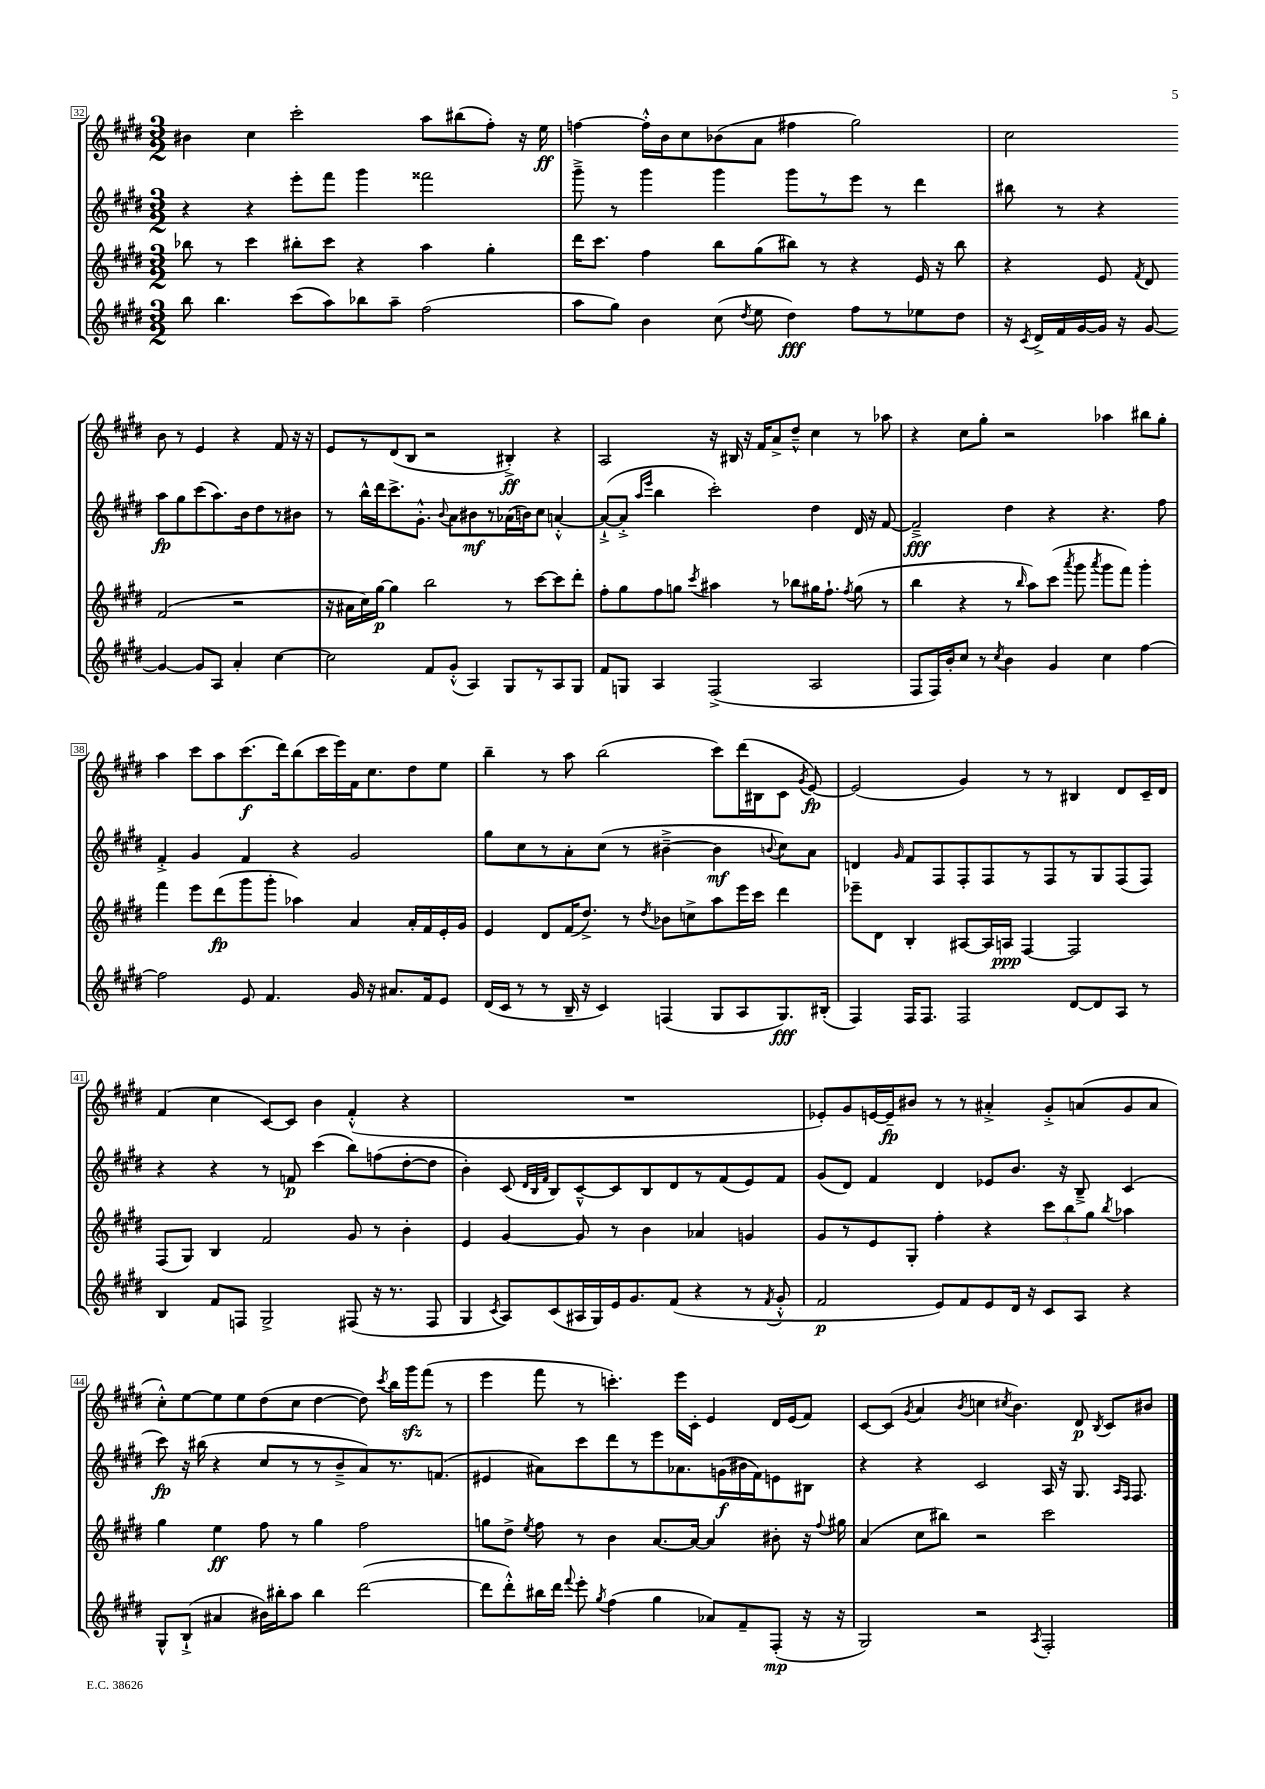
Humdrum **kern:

**kern	**kern	**kern	**kern
*staff4	*staff3	*staff2	*staff1
*clefG2	*clefG2	*clefG2	*clefG2
*k[f#c#g#d#]	*k[f#c#g#d#]	*k[f#c#g#d#]	*k[f#c#g#d#]
*M3/2	*M3/2	*M3/2	*M3/2
8bb\	8bb-\	4r	4b#\
4.bb\	8r	.	.
.	4ccc#\	4r	4cc#\
(8ccc#\L	8bb#'\L	8eee'\L	2ccc#'\
8aa\)	8ccc#\J	8fff#\J	.
8bb-\	4r	4ggg#\	.
8aa~\J	.	.	.
(2ff#\	4aa\	2fff##\	8aa\L
.	.	.	(8bb#\
.	4gg#'\	.	8ff#'\J)
.	.	.	16r
.	.	.	16ee\
=	=	=	=
8aa\L	16ddd#\LK	8ggg#~^\	[4ff\
.	8.ccc#\J	.	.
8gg#\J)	.	8r	.
4b\	4ff#\	4ggg#\	16ff'^^\]LL
.	.	.	16b\J
.	.	.	8cc#\
(8cc#\	8bb\L	4ggg#\	(8b-\
8qdd#/	.	.	.
8ee\	(8gg#\	.	8a\J
4dd#\)	8bb#\J)	8ggg#\L	4ff#\
.	8r	8r	.
8ff#\L	4r	8eee\J	2gg#\)
8r	.	8r	.
8ee-\	16e/	4ddd#\	.
.	16r	.	.
8dd#\J	8bb#\	.	.
=	=	=	=
16r	4r	8bb#\	2cc#\
8qc#/	.	.	.
16d#^/LL	.	.	.
16f#/	.	8r	.
[16g#/	.	.	.
16g#/]JJ	8e/	4r	.
16r	.	.	.
.	8qf#/	.	.
[8g#/	8d#/	.	.
4g#/_	(2f#/	8aa\L	8b\
.	.	8gg#\	8r
8g#/]L	.	(8ccc#\	4e/
8A/J	.	8.aa\)	.
4a'/	2r	.	4r
.	.	16b\k	.
.	.	8dd#\	.
[4cc#\	.	8r	8f#/
.	.	8b#\J	16r
.	.	.	16r
=	=	=	=
2cc#\]	16r	8r	8e/L
.	16a#\LL	.	.
.	16cc#\)	16bb^^\LL	8r
.	[16gg#\JJ	16ddd#\J	.
.	4gg#\]	8.ccc#^\	(8d#/
.	.	.	8B/J
.	.	8.g#'^^\J	.
8f#/L	2bb\	.	2r
.	.	8qqb/	.
(8g#'^^/J	.	8a\L	.
4A/)	.	8b#\	.
.	.	8r	.
8G#/L	8r	(16a-\L	4B#'^/)
.	.	16b\J)	.
8r	[8ccc#\L	8cc#\J	.
8A/	8ccc#\]	[4a'^^/	4r
8G#/J	8ddd#'\J	.	.
=	=	=	=
8f#/L	8ff#'\L	(8a`^/_L	2A/
8G/J	8gg#\	8a'^/]J	.
.	.	16qqaa/LL	.
.	.	16qqeee/JJ	.
4A/	8ff#\	4bb\	.
.	8gg\J	.	.
.	8qccc#/	.	.
(2F#^/	4aa#\	2ccc#'\)	16r
.	.	.	16B#/
.	.	.	16r
.	.	.	16f#/LK
.	8r	.	8a^/
.	8bb-\L	.	8dd#~^^/J
2A/	16gg#\K	4dd#\	4cc#\
.	8.ff#`\J	.	.
.	8qff#/	.	.
.	(8gg#\	16d#/	8r
.	.	16r	.
.	8r	[8f#/	8aa-\
=	=	=	=
8F#/L	4bb\	2f#~^/]	4r
16F#/L)	.	.	.
16b'/J	.	.	.
8cc#/J	4r	.	8cc#\L
8r	.	.	8gg#'\J
8qcc#/	.	.	.
4b\	8r	4dd#\	2r
.	16qqbb/	.	.
.	8aa\L)	.	.
4g#/	(8ccc#\J	4r	.
.	8qaaa/	.	.
.	8ggg#\	.	.
.	8qaaa/	.	.
4cc#\	8ggg#\L	4.r	4aa-\
.	8fff#\J)	.	.
[4ff#\	4ggg#'\	.	8bb#\L
.	.	8ff#\	8gg#'\J
=	=	=	=
2ff#\]	4fff#\	4f#'^/	4aa\
.	8eee\L	4g#/	8ccc#\L
.	(8ddd#\	.	8aa\
8e/	8ggg#\	4f#/	(8.ccc#\
4.f#/	8ggg#'\J	.	.
.	.	.	16ddd#\k)
.	4aa-\)	4r	(8bb\
.	.	.	16ccc#\L
.	.	.	16eee\)
16g#/	4a/	2g#/	16f#\J
16r	.	.	8.cc#\
8.a#/L	.	.	.
.	16a'/LL	.	8dd#\
16f#/k	16f#/	.	.
8e/J	16e'/	.	8ee\J
.	16g#/JJ	.	.
=	=	=	=
(16d#/LL	4e/	8gg#\L	4bb~\
16c#/JJ	.	.	.
8r	.	8cc#\	.
8r	8d#/L	8r	8r
16B~/	(16f#/K	8a'\	8aa\
16r	8.dd#^/J)	.	.
4c#/)	.	(8cc#\J	(2bb\
.	8r	8r	.
.	8qdd#/	.	.
(4F/	8b-\L	[4b#~^\	.
.	8cc^\	.	.
8G#/L	8aa\	4b#\]	8ccc#\L)
8A/	16eee\L	.	(16ddd#\L
.	16ccc#\JJ	.	16B#\J
.	.	8qqb/	.
8.G#/)	4ddd#\	8cc#\L)	8c#\J
.	.	.	8qg#/
.	.	8a\J	[8e/)
(16B#'/Jk	.	.	.
=	=	=	=
4F#/)	8eee-~\L	4d/	(2e/]
.	8d#\J	.	.
.	.	16qqg#/	.
16F#/LK	4B'/	8f#/L	.
8.F#/J	.	.	.
.	.	8F#/	.
2F#/	[8A#/L	8F#'/	4g#/)
.	16A#/]L	8F#/	.
.	16A/JJ	.	.
.	[4F#/	8r	8r
.	.	8F#/	8r
[8d#/L	2F#/]	8r	4B#/
8d#/]	.	8G#/	.
8A/J	.	(8F#/	8d#/L
8r	.	8F#/J)	16c#~/L
.	.	.	16d#/JJ
=	=	=	=
4B/	(8F#/L	4r	(4f#/
.	8G#/J)	.	.
8f#/L	4B/	4r	4cc#\
8F/J	.	.	.
2G#^/	2f#/	8r	[8c#/L)
.	.	8f/	8c#/]J
.	.	(4ccc#\	4b\
(8F#/	8g#/	8bb\L)	(4f#'^^/
16r	8r	(8ff\	.
8.r	.	.	.
.	4b'\	[8dd#'\	4r
8F#/	.	8dd#\]J	.
=	=	=	=
4G#/	4e/	4b'\)	1.r
8qc#/	.	.	.
8A/L)	[4g#/	(8c#/	.
.	.	32qqd#/LLL	.
.	.	32qqB/	.
.	.	32qqf#/JJJ	.
(8c#/	.	8B/L)	.
16A#/L	8g#/]	[8c#~^^/	.
16G#/)	.	.	.
16e/J	8r	8c#/]	.
8.g#/	.	.	.
.	4b\	8B/	.
(8f#/J	.	8d#/	.
4r	4a-/	8r	.
.	.	(8f#/	.
8r	4g/	8e/)	.
8qf#/	.	.	.
8g#'^^/	.	8f#/J	.
=	=	=	=
2f#/	8g#/L	(8g#/L	8e-'/L)
.	8r	8d#/J)	8g#/
.	8e/	4f#/	[16e/L
.	.	.	16e~/]J
.	8G#'/J	.	8b#/J
8e/L)	4ff#'\	4d#/	8r
8f#/	.	.	8r
8e/	4r	8e-/L	4a#'^/
16d#/Jk	.	8.b/J	.
16r	.	.	.
8c#/L	12ccc#\L	.	8g#'^/L
.	.	16r	.
.	12bb\	.	.
8A/J	.	8B~^/	(8a/
.	12gg#\J	.	.
.	8qbb/	.	.
4r	4aa-\	(4c#/	8g#/
.	.	.	8a/J
=	=	=	=
8G#^^/L	4gg#\	8ccc#\)	8cc#'^^\L)
(8B`^/J	.	16r	[8ee\
.	.	(16bb#\	.
4a#/	4ee\	4r	8ee\]
.	.	.	8ee\
16b#\LL)	8ff#\	8cc#/L	(8dd#\
16bb#'\J	.	.	.
8aa\J	8r	8r	8cc#\J
4bb#\	4gg#\	8r	[4dd#\
.	.	8b~^/	.
([2ddd#\	2ff#\	8a/)	8dd#\])
.	.	.	8qccc#/
.	.	8.r	16bb\LL
.	.	.	16ggg#\J
.	.	.	(8fff#\J
.	.	(8.f/J	.
.	.	.	8r
=	=	=	=
8ddd#\]L	8gg\L	4e#/	4eee\
8ddd#'^^\)	8dd#^\J	.	.
.	8qee/	.	.
16bb#\L	8ff#\	8a#\L)	8fff#\
16ddd#\JJ	.	.	.
8qqfff#/	.	.	.
8eee'\	8r	8ccc#\	8r
8qgg#/	.	.	.
(4ff#\	4b\	8ddd#\	4.ccc'\)
.	.	8r	.
4gg#\	[8.a/L	8eee\	.
.	.	8.a-\	16eee\LL
.	16a/_Jk	.	16c#'\JJ
8a-/L)	4a/]	.	4e/
.	.	(16g\L	.
8f#~/	.	16b#\	.
.	.	16f#\J)	.
(8F#'/J	8b#'\	8e\	16d#/LL
.	.	.	(16e/J
16r	16r	8B#\J	8f#/J)
.	8qqff#/	.	.
16r	16gg#\	.	.
=	=	=	=
2G#/)	(4a/	4r	[8c#/L
.	.	.	(8c#/]J
.	.	.	8qg#/
.	8cc#\L	4r	4a/
.	8bb#\J)	.	.
.	.	.	8qb/
2r	2r	2c#/	4cc\
.	.	.	8qcc#/
.	.	.	4.b\)
8qA/	.	.	.
2F#'/	2ccc#\	16A/	.
.	.	16r	.
.	.	8.G#/	8d#/
.	.	.	8qB/
.	.	.	8c#/L
.	.	16qqA/LL	.
.	.	16qqF#/JJ	.
.	.	8.F#/	.
.	.	.	8b#/J
==	==	==	==
*-	*-	*-	*-
